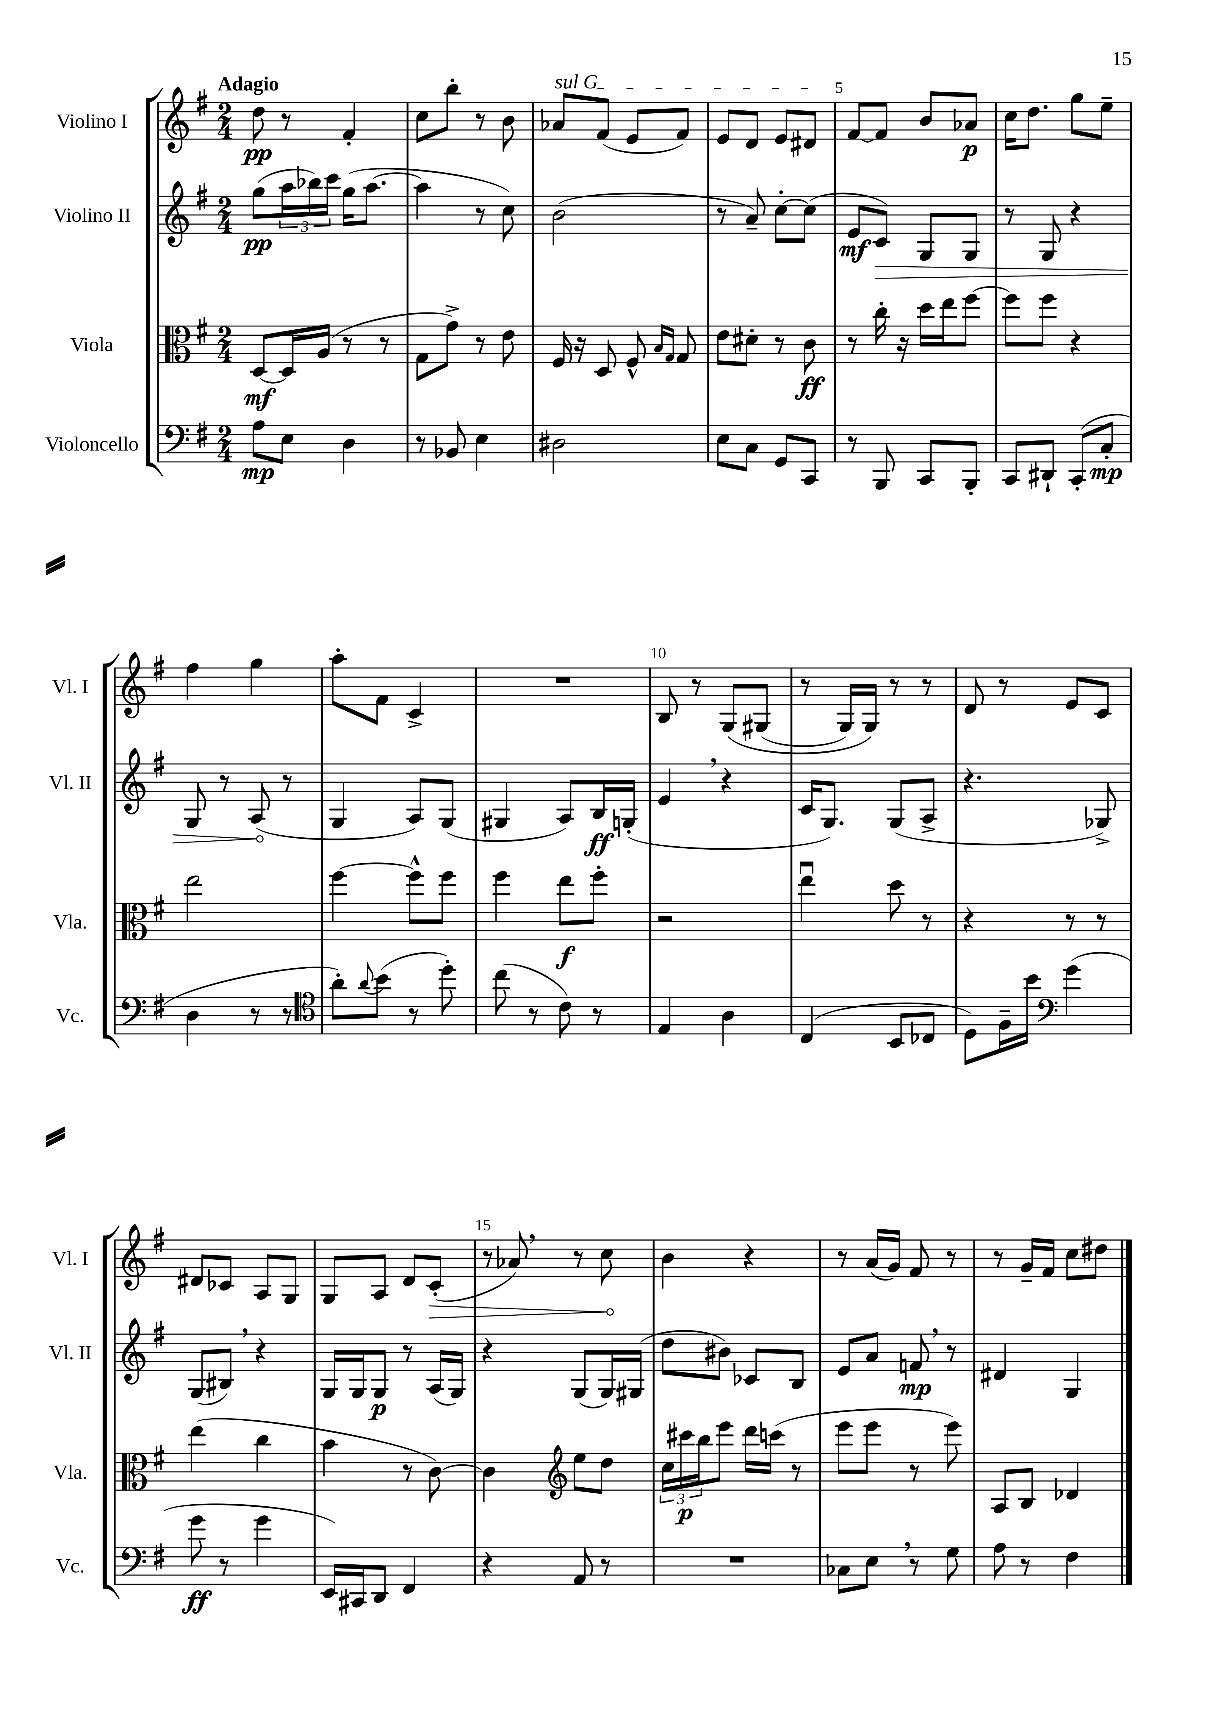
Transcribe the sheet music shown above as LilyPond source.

<<
\new StaffGroup <<
\new Staff = "s0" \with { instrumentName = "Violino I" shortInstrumentName = "Vl. I" } {
    \clef treble \key g \major \numericTimeSignature \time 2/4 \tempo "Adagio"
    d''8\pp r8 fis'4-. |
    c''8 b''8-. r8 b'8 |
    \once \override TextSpanner.bound-details.left.text = \markup { \italic "sul G" } aes'8\startTextSpan fis'8( e'8 fis'8) |
    e'8 d'8 e'8 dis'8\stopTextSpan |
    fis'8~ fis'8 b'8 aes'8\p |
    c''16 d''8. g''8 e''8-- |
    fis''4 g''4 |
    a''8-. fis'8 c'4-> |
    R2 |
    b8 r8 g8\( gis8( |
    r8 g16) g16\) r8 r8 |
    d'8 r8 e'8 c'8 |
    dis'8 ces'8 a8 g8 |
    g8 a8 d'8 \once \override Hairpin.circled-tip = ##t c'8-.\>( |
    r8 aes'8) \breathe r8 c''8\! |
    b'4 r4 |
    r8 a'16( g'16) fis'8 r8 |
    r8 g'16-- fis'16 c''8 dis''8 \bar "|." |
}
\new Staff = "s1" \with { instrumentName = "Violino II" shortInstrumentName = "Vl. II" } {
    \clef treble \key g \major \numericTimeSignature \time 2/4
    g''8\pp( \tuplet 3/2 { a''16 bes''16) c'''16 } g''16( a''8.~ |
    a''4 r8 c''8) |
    b'2( |
    r8 a'8--) c''8~-. c''8( |
    e'8\mf \once \override Hairpin.circled-tip = ##t c'8\>) g8 g8 |
    r8 g8 r4 |
    g8 r8 a8\!( r8 |
    g4 a8) g8( |
    gis4 a8) b16\ff g16-.( |
    e'4 \breathe r4 |
    c'16 g8.) g8( a8-> |
    r4. ges8->) |
    g8( bis8) \breathe r4 |
    g16 g16 g8\p r8 a16( g16) |
    r4 g8( g16) gis16( |
    d''8 bis'8) ces'8 b8 |
    e'8 a'8 f'8\mp \breathe r8 |
    dis'4 g4 \bar "|." |
}
\new Staff = "s2" \with { instrumentName = "Viola" shortInstrumentName = "Vla." } {
    \clef alto \key g \major \numericTimeSignature \time 2/4
    d8~\mf d16 a16( r8 r8 |
    g8 g'8->) r8 e'8 |
    fis16 r16 d8 fis8-^ \grace { b16 g16 } g8 |
    e'8 dis'8-. r8 c'8\ff |
    r8 c''16-. r16 d''16 e''16 fis''8~ |
    fis''8 fis''8 r4 |
    e''2 |
    fis''4~ fis''8-^ fis''8 |
    fis''4 e''8\f fis''8-. |
    r2 |
    e''4\downbow d''8 r8 |
    r4 r8 r8 |
    e''4( c''4 |
    b'4 r8 c'8~) |
    c'4 \clef treble e''8 d''8 |
    \tuplet 3/2 { c''16 cis'''16\p b''16 } e'''8 d'''16 c'''16( r8 |
    e'''8 e'''8 r8 e'''8) |
    a8 b8 des'4 \bar "|." |
}
\new Staff = "s3" \with { instrumentName = "Violoncello" shortInstrumentName = "Vc." } {
    \clef bass \key g \major \numericTimeSignature \time 2/4
    a8\mp e8 d4 |
    r8 bes,8 e4 |
    dis2 |
    e8 c8 g,8 c,8 |
    r8 b,,8 c,8 b,,8-. |
    c,8 dis,8-! c,8-.( c8-.\mp |
    d4 r8 r8 |
    \clef tenor a'8-.) \appoggiatura { a'8 } b'8( r8 d''8-.) |
    c''8( r8 c'8) r8 |
    e4 a4 |
    c4( b,8 ces8 |
    d8) fis16-- b'16 \clef bass g'4( |
    g'8\ff r8 g'4 |
    e,16) cis,16 d,8 fis,4 |
    r4 a,8 r8 |
    R2 |
    ces8 e8 \breathe r8 g8 |
    a8 r8 fis4 \bar "|." |
}
>>
>>
\layout { \context { \Score \override BarNumber.break-visibility = ##(#f #t #t) barNumberVisibility = #(every-nth-bar-number-visible 5) } }
